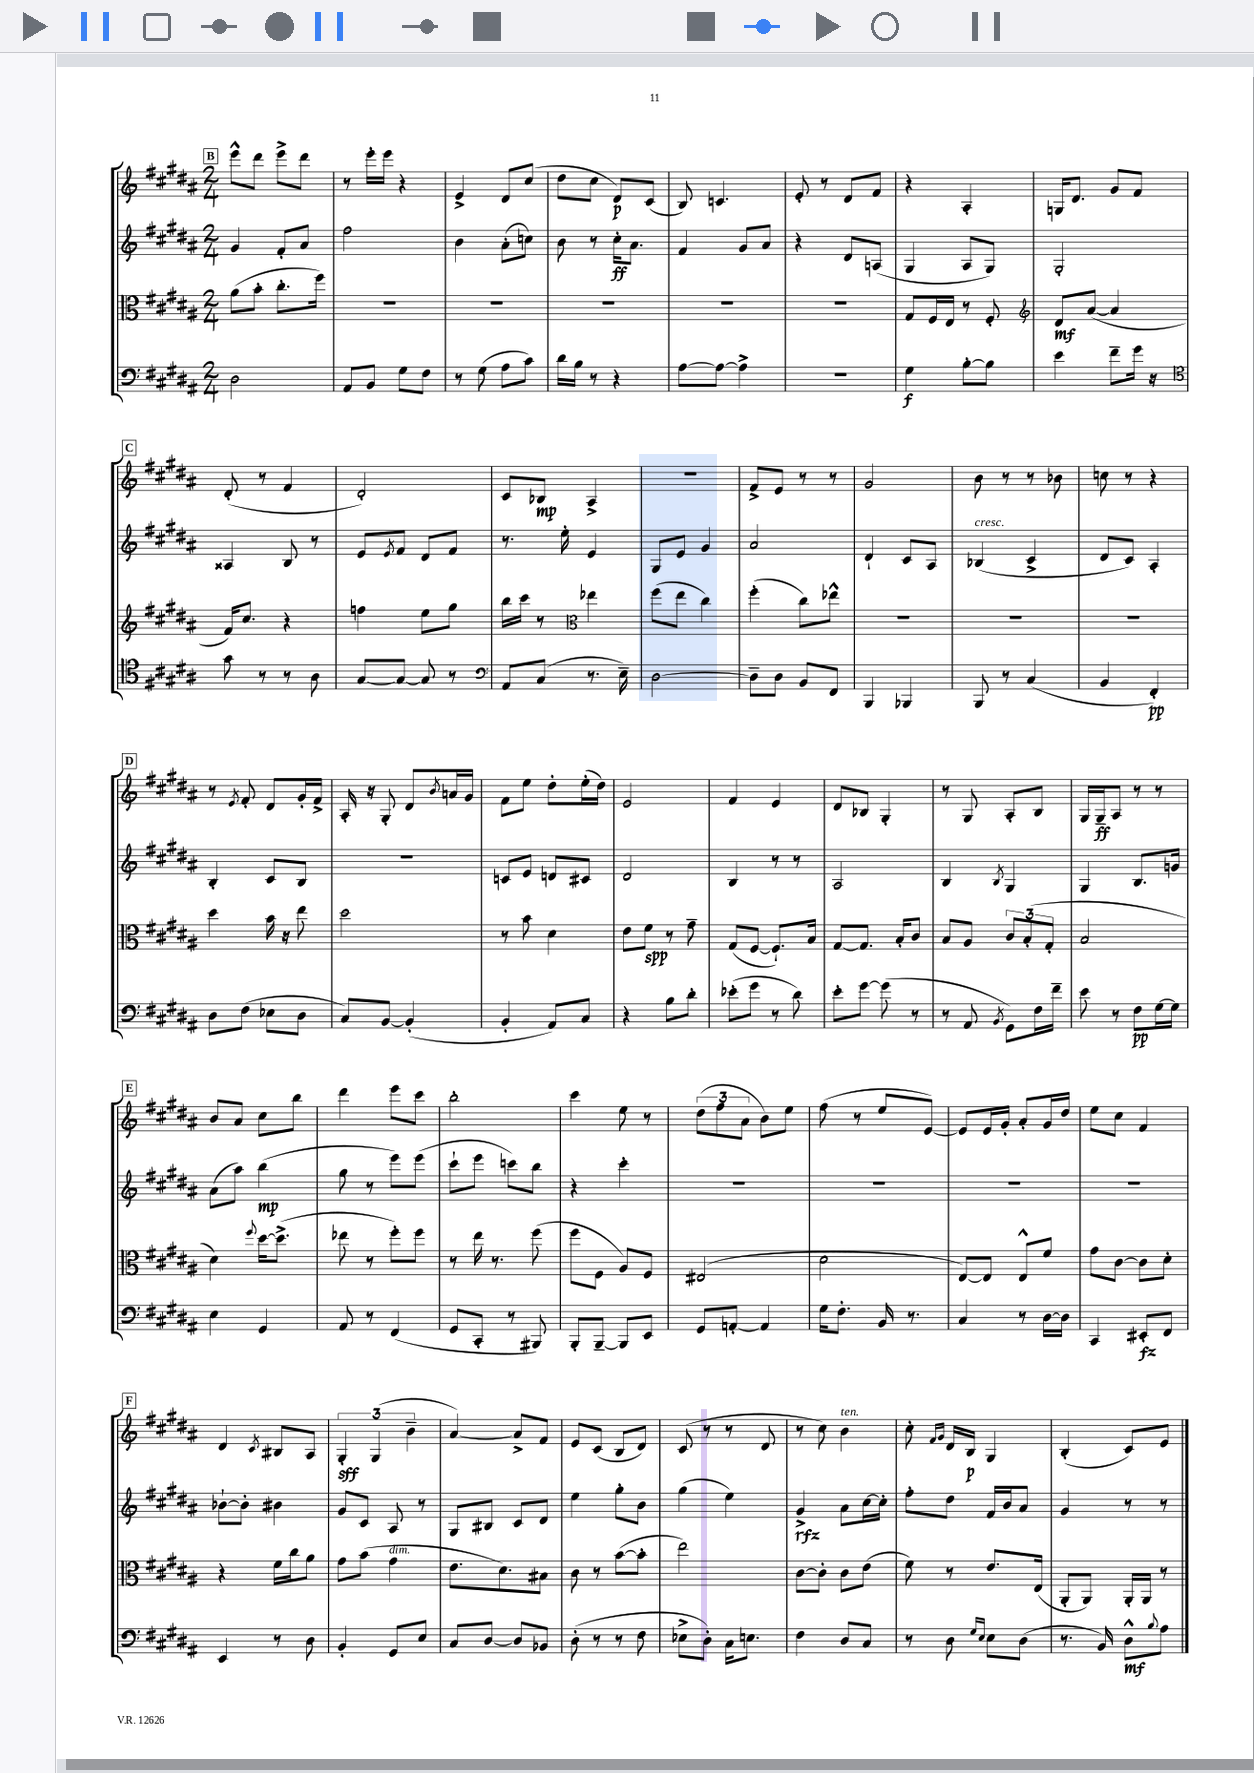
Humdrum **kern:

**kern	**kern	**kern	**kern
*staff4	*staff3	*staff2	*staff1
*clefF4	*clefC3	*clefG2	*clefG2
*k[f#c#g#d#a#]	*k[f#c#g#d#a#]	*k[f#c#g#d#a#]	*k[f#c#g#d#a#]
*M2/4	*M2/4	*M2/4	*M2/4
2D#	(8a#	4g#	8eee^^
.	8b'	.	8ddd#
.	8.cc#'	8f#'	8eee^
.	.	8a#	8ddd#
.	16ff#)	.	.
=	=	=	=
8AA#	2r	2ff#	8r
8BB	.	.	16eee'
.	.	.	16eee
8G#	.	.	4r
8F#	.	.	.
=	=	=	=
8r	2r	4b	4e^
(8G#	.	.	.
8A#	.	(8a#'	8d#
8c#)	.	8cc)	(8cc#
=	=	=	=
16d#	2r	8b	8dd#
16B	.	.	.
8r	.	8r	8cc#
4r	.	16cc#'	8d#)
.	.	8.a#	.
.	.	.	(8c#
=	=	=	=
[8A#	2r	4f#	8B)
8A#_	.	.	4.c
4A#^]	.	8g#	.
.	.	8a#	.
=	=	=	=
2r	2r	4r	8e'
.	.	.	8r
.	.	8d#	8d#
.	.	(8A	8f#
=	=	=	=
4G#	8G#	4G#	4r
.	16F#	.	.
.	16E	.	.
[8B'	8r	8A#	4A#'
8B]	8F#'	8G#)	.
=	=	=	=
*	*clefG2	*	*
4e	8d#	2G#'	16G
.	.	.	8.d#
.	([8a#	.	.
8f#~	4a#]	.	8g#
16g#	.	.	8f#
16r	.	.	.
=	=	=	=
*clefC4	*	*	*
8g#	16f#)	4A##	(8d#'
.	8.cc#	.	.
8r	.	.	8r
8r	4r	8B	4f#
8A#	.	8r	.
=	=	=	=
[8G#	4ff	8e	2d#')
.	.	8qe	.
8G#_	.	8f#	.
8G#]	8ee	8d#	.
8r	8gg#	8f#	.
=	=	=	=
*clefF4	*	*	*
8AA#	16bb	8.r	8c#
.	16ccc#	.	.
(8C#	8r	.	8B-
.	.	16ee'	.
*	*clefC3	*	*
8.r	4ee-	4e	4A#^
16E~)	.	.	.
=	=	=	=
[2D#	(8ff#	8G#	2r
.	8ee	8e	.
.	4cc#)	4g#	.
=	=	=	=
8D#~]	(4ff#'	2a#	8f#^
8D#	.	.	8e
8BB	8cc#)	.	8r
8FF#	8ee-^^	.	8r
=	=	=	=
4BBB	2r	4d#`	2g#
4BBB-	.	8c#	.
.	.	8A#	.
=	=	=	=
8BBB	2r	(4B-	8b
8r	.	.	8r
(4C#	.	4c#^	8r
.	.	.	8b-
=	=	=	=
4BB	2r	8d#	8cc
.	.	8c#)	8r
4FF#')	.	4A#'	4r
=	=	=	=
8D#	4dd#	4B'	8r
.	.	.	8qe
(8F#	.	.	8f#'
8E-	16b	8c#	8d#
.	16r	.	.
8D#	8ee	8B	16g#'
.	.	.	16f#^
=	=	=	=
8C#)	2dd#	2r	16A#'
.	.	.	16r
[8BB	.	.	8G#'
(4BB']	.	.	8d#
.	.	.	8qb
.	.	.	16a
.	.	.	16g#
=	=	=	=
4BB'	8r	8c	8f#
.	8b	8e	8ee
8AA#)	4d#	8d	8dd#'
8C#	.	8c#	(16ee'
.	.	.	16dd#)
=	=	=	=
4r	8e	2d#	2e
.	8f#	.	.
8B	8r	.	.
8d#'	8g#~	.	.
=	=	=	=
(8e-'	(8G#	4B	4f#
8g#	[8F#	.	.
8r	8.F#`])	8r	4e
8d#)	.	8r	.
.	16B	.	.
=	=	=	=
8e'	[8G#	2A#	8d#
[8g#	8.G#]	.	8B-
(8g#]	.	.	4G#'
.	16B'	.	.
8r	8c#	.	.
=	=	=	=
8r	8B	4B	8r
8AA#	8A#	.	8G#
8qBB	.	8qB	.
8GG#)	12c#	4G#	8A#'
.	(12B'	.	.
16F#	.	.	8B
.	12G#'	.	.
16f#~	.	.	.
=	=	=	=
8e	2B	4G#	16G#
.	.	.	16G#~
8r	.	.	8A#
8F#	.	8.B	8r
[16G#	.	.	8r
16G#]	.	16g	.
=	=	=	=
4E	4d#)	(8a#	8b
.	.	8aa#)	8a#
.	8qqff#	.	.
4GG#	[16dd#	(4bb	8cc#
.	(8.dd#^]	.	.
.	.	.	8bb
=	=	=	=
8AA#	8ee-	8gg#	4ddd#
8r	8r	8r	.
(4FF#	8ff#')	8eee)	8eee
.	8ff#	(8eee	8ccc#
=	=	=	=
8GG#	8r	8ccc#`	2bb'
8CC#'	16ee	8eee	.
.	8.r	.	.
8r	.	8ccc)	.
8BBB#)	(8ff#	8bb	.
=	=	=	=
8BBB'	8ff#	4r	4ccc#
[8BBB~	8F#	.	.
8BBB]	8A#)	4ccc#'	8ee
8EE	8F#	.	8r
=	=	=	=
8GG#	(2E#	2r	(12dd#
.	.	.	12ff#
[8AA'	.	.	.
.	.	.	12a#
4AA]	.	.	8b)
.	.	.	8ee
=	=	=	=
16G#	2d#	2r	(8ff#
8.F#'	.	.	.
.	.	.	8r
16BB	.	.	8ee
8.r	.	.	.
.	.	.	[8e)
=	=	=	=
4C#	[8E)	2r	8e]
.	8E]	.	16e
.	.	.	16g#'
8r	8E^^	.	8a#'
[16D#	8f#	.	16g#
16D#]	.	.	16dd#
=	=	=	=
4CC#	8g#	2r	8ee
.	[8c#	.	8cc#
8EE#'	8c#]	.	4f#
8FF#	8d#'	.	.
=	=	=	=
4EE	4r	[8b-`	4d#
.	.	8b-']	.
.	.	.	8qc#
8r	16f#	4b#	8B#
.	16cc#	.	.
8D#	8a#	.	8A#
=	=	=	=
4BB'	8g#	8g#	6G#'
.	(8b	8c#	.
.	.	.	(6G#
8GG#	4g#	8A#	.
.	.	.	6b~
8E	.	8r	.
=	=	=	=
8C#	8.e	8G#	[4a#)
[8D#	.	8B#	.
.	8.d#)	.	.
8D#]	.	8c#	8a#^]
8BB-	8B#	8d#	8f#
=	=	=	=
(8D#'	8c#	4ee	8e
8r	8r	.	(8c#
8r	([8b	8gg#'	8B
8F#	8b']	8b	8d#)
=	=	=	=
8E-^	2ee)	(4gg#	(8c#
8D#')	.	.	8r
16C#	.	4ee)	8r
8.E	.	.	.
.	.	.	8d#
=	=	=	=
4F#	[8c#	4g#^	8r
.	8c#']	.	8cc#)
8D#	8c#	8a#	4b
8C#	(8e	[16cc#	.
.	.	16cc#']	.
=	=	=	=
8r	8f#)	8ff#'	8cc#'
.	.	.	16qqf#
.	.	.	16qqg#
8D#	8r	8dd#	16d#
.	.	.	16B
16qqG#	.	.	.
16qqE	.	.	.
8E	8.e	16f#	4G#
.	.	16b	.
(8D#	.	8a#	.
.	(16E	.	.
=	=	=	=
8.r	8AA#'	4g#	(4B'
.	8AA#)	.	.
16BB)	.	.	.
8D#^^	16AA#'	8r	8c#)
.	16AA#	.	.
8qqB	.	.	.
8A#	8r	8r	8e
==	==	==	==
*-	*-	*-	*-
